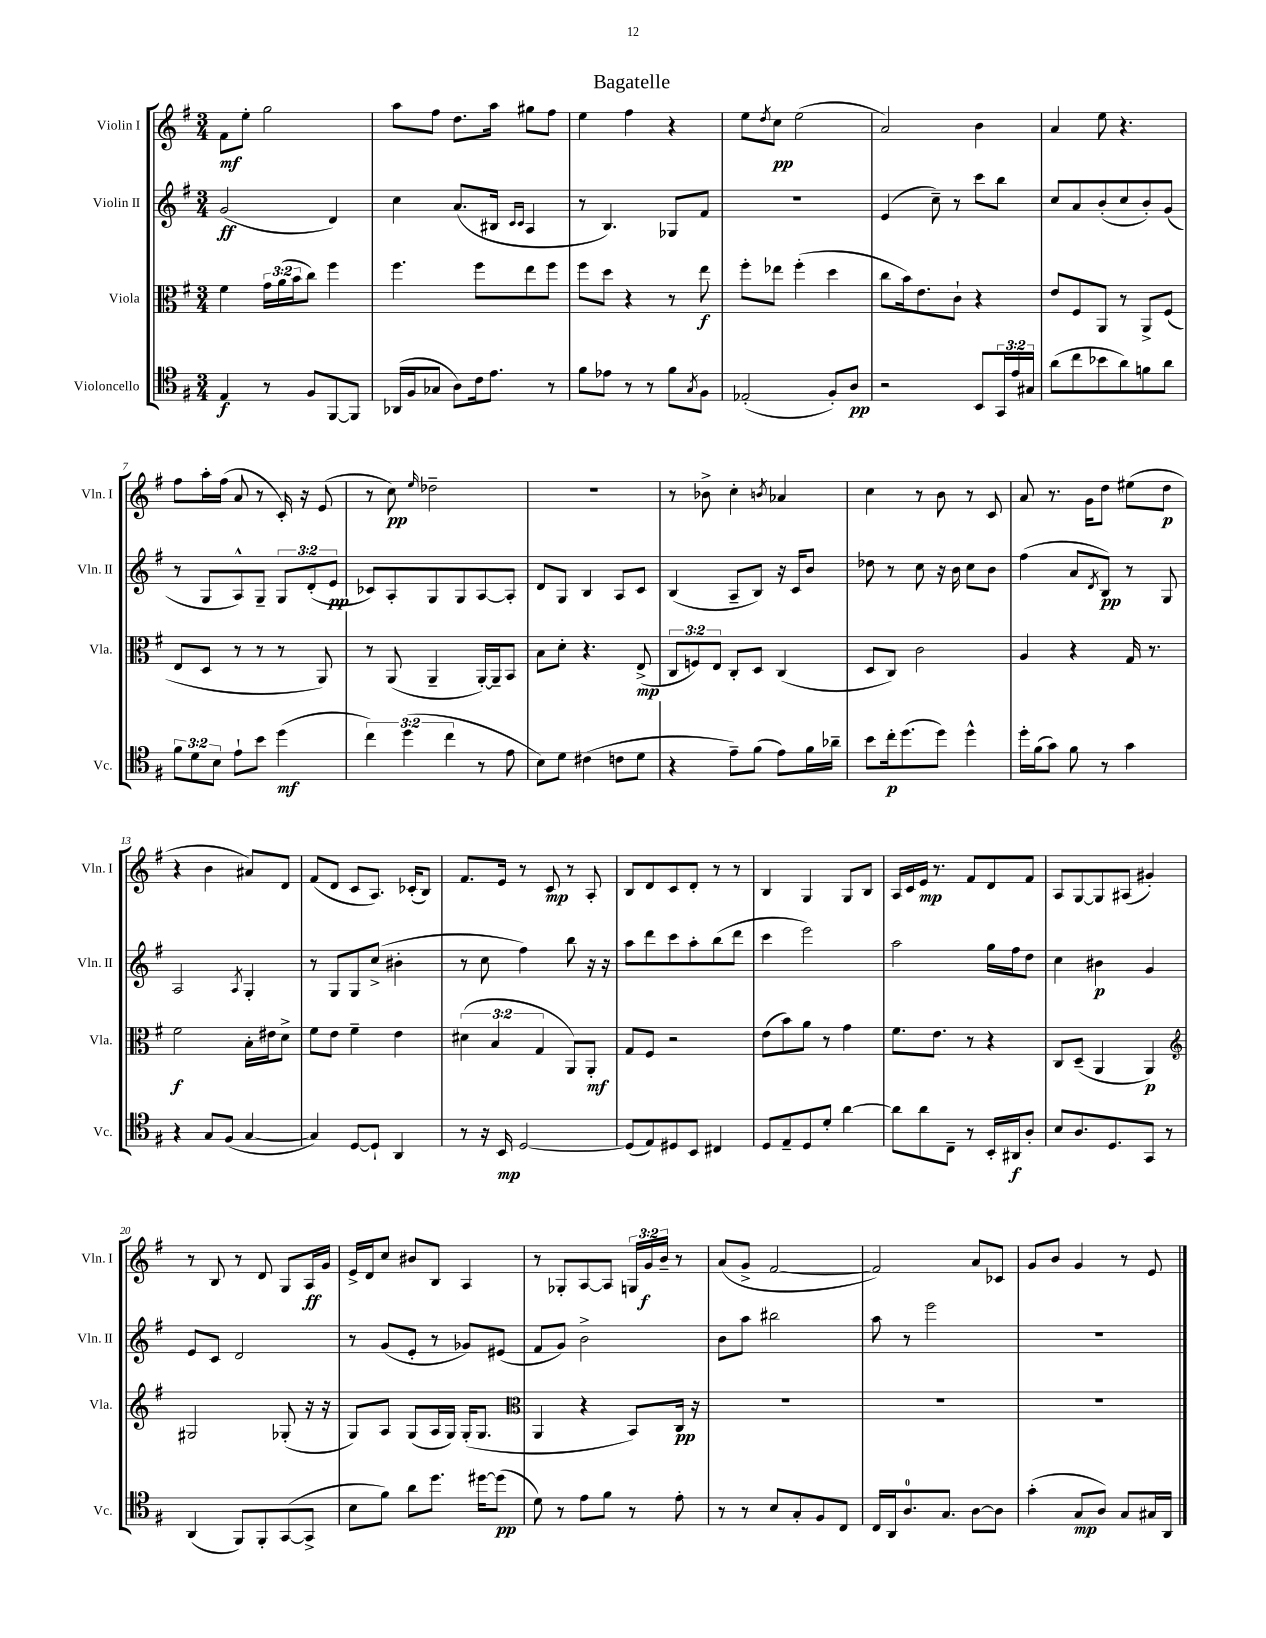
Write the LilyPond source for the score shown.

\header { title = "Bagatelle" }
<<
\new StaffGroup <<
\new Staff = "s0" \with { instrumentName = "Violin I" shortInstrumentName = "Vln. I" } {
    \clef treble \key g \major \numericTimeSignature \time 3/4 \override Staff.TupletNumber.text = #tuplet-number::calc-fraction-text
    fis'8\mf e''8-. g''2 |
    a''8 fis''8 d''8. a''16 gis''8 fis''8 |
    e''4 fis''4 r4 |
    e''8 \acciaccatura { d''8 } c''8\pp e''2( |
    a'2) b'4 |
    a'4 e''8 r4. |
    fis''8 a''16-. fis''16( a'8 r8 c'16-.) r16 e'8( |
    r8 c''8\pp) \grace { e''16 } des''2-- |
    R2. |
    r8 bes'8-> c''4-. \acciaccatura { b'8 } aes'4 |
    c''4 r8 b'8 r8 c'8 |
    a'8 r8. g'16 d''8 eis''8( d''8\p |
    r4 b'4 ais'8) d'8 |
    fis'8( d'8 c'8 a8.) ces'16-.( b8) |
    fis'8. e'16 r8 c'8\mp r8 a8-. |
    b8 d'8 c'8 d'8-. r8 r8 |
    b4 g4 g8 b8 |
    a16 c'16 e'16\mp r8. fis'8 d'8 fis'8 |
    a8 g8~ g8 ais8( gis'4-.) |
    r8 b8 r8 d'8 g8 a16\ff g'16 |
    e'16-> d'16 c''8 bis'8 b8 a4 |
    r8 ges8-. a8~ a8 \tuplet 3/2 { g16 g'16\f b'16-- } r8 |
    a'8( g'8-> fis'2~ |
    fis'2) a'8 ces'8 |
    g'8 b'8 g'4 r8 e'8 \bar "|." |
}
\new Staff = "s1" \with { instrumentName = "Violin II" shortInstrumentName = "Vln. II" } {
    \clef treble \key g \major \numericTimeSignature \time 3/4 \override Staff.TupletNumber.text = #tuplet-number::calc-fraction-text
    g'2\ff( d'4) |
    c''4 a'8.( bis16 \grace { c'16 c'16 } a4 |
    r8 b4.) ges8 fis'8 |
    R2. |
    e'4( c''8--) r8 c'''8 b''8 |
    c''8 a'8 b'8-.( c''8 b'8-.) g'8( |
    r8 g8 a8-^) g8-- \tuplet 3/2 { g8 d'8-.( e'8\pp } |
    ces'8) a8-. g8 g8 a8~ a8-. |
    d'8 g8 b4 a8 c'8 |
    b4( a8-- b8) r16 c'16 b'8 |
    des''8 r8 c''8 r16 b'16 c''8 b'8 |
    fis''4( a'8 \acciaccatura { d'8 } b8\pp) r8 g8 |
    a2 \acciaccatura { a8 } g4-. |
    r8 g8 g8 c''8->( bis'4-. |
    r8 c''8 fis''4) b''8 r16 r16 |
    a''8 d'''8 c'''8 a''8-. b''8( d'''8 |
    c'''4 e'''2) |
    a''2 g''16 fis''16 d''8 |
    c''4 bis'4\p g'4 |
    e'8 c'8 d'2 |
    r8 g'8( e'8-. r8 ges'8) eis'8( |
    fis'8 g'8) b'2-> |
    b'8 a''8 bis''2 |
    a''8 r8 e'''2 |
    R2. \bar "|." |
}
\new Staff = "s2" \with { instrumentName = "Viola" shortInstrumentName = "Vla." } {
    \clef alto \key g \major \numericTimeSignature \time 3/4 \override Staff.TupletNumber.text = #tuplet-number::calc-fraction-text
    fis'4 \tuplet 3/2 { g'16 a'16( b'16 } c''8) fis''4 |
    fis''4. fis''8 e''8 fis''8 |
    fis''8 d''8 r4 r8 e''8\f |
    fis''8-. ees''8 fis''4-.( d''4 |
    c''8 b'16) e'8. c'8-! r4 |
    e'8 fis8 a,8 r8 a,8-> fis8( |
    e8 d8 r8 r8 r8 a,8) |
    r8 a,8( a,4-- a,16~-.) a,16-- b,8 |
    b8 d'8-. r4. e8->\mp( |
    \tuplet 3/2 { c8 f8) e8 } c8-. d8 c4( |
    d8 c8) c'2 |
    a4 r4 g16 r8. |
    fis'2\f b16-. eis'16 d'8-> |
    fis'8 e'8 fis'4-- e'4 |
    \tuplet 3/2 { dis'4( b4 g4 } a,8) a,8-.\mf |
    g8 fis8 r2 |
    e'8( b'8) a'8 r8 g'4 |
    fis'8. e'8. r8 r4 |
    c8 d8--( a,4 a,4\p) |
    \clef treble gis2 ges8-.( r16 r16 |
    g8) a8 g8( a16 g16) g16-.( g8. |
    \clef alto a,4 r4 b,8) c16\pp r16 |
    R2. |
    R2. |
    R2. \bar "|." |
}
\new Staff = "s3" \with { instrumentName = "Violoncello" shortInstrumentName = "Vc." } {
    \clef tenor \key g \major \numericTimeSignature \time 3/4 \override Staff.TupletNumber.text = #tuplet-number::calc-fraction-text
    e4\f r8 fis8 fis,8~ fis,8 |
    aes,16( fis16 ges8 a8) c'16 e'8. r8 |
    fis'8 ees'8 r8 r8 fis'8 \acciaccatura { g8 } fis8 |
    ees2-.( fis8-.) a8\pp |
    r2 b,8 \tuplet 3/2 { g,16 e'16 gis16 } |
    a'8( c''8 bes'8 a'8) f'8 a'8 |
    \tuplet 3/2 { fis'8 d'8 b8 } e'8-! b'8 d''4\mf( |
    \tuplet 3/2 { c''4) d''4( c''4 } r8 e'8 |
    b8) d'8 cis'4( c'8 d'8 |
    r4 e'8--) fis'8( e'8) fis'16 aes'16-- |
    b'8 c''16-.\p d''8.( d''8) d''4-^ |
    d''16-. fis'16( g'8) fis'8 r8 g'4 |
    r4 g8 fis8( g4~ |
    g4) d8~ d8-! a,4 |
    r8 r16 b,16\mp d2~ |
    d8( e8) dis8 b,8 cis4 |
    d8 e8-- d8 d'8-. a'4~ |
    a'8 a'8 c8-- r8 b,16-. ais,16\f a8-. |
    b8 a8. d8. g,8 r8 |
    a,4( fis,8) fis,8-. g,8~( g,8-> |
    b8 fis'8) a'8 d''8. dis''16~ dis''8\pp( |
    d'8) r8 e'8 fis'8 r8 e'8-. |
    r8 r8 b8 g8-. fis8 c8 |
    c16 a,16 a8.-0 g8. a8~ a8 |
    g'4-.( g8\mp a8) g8 gis16 a,16 \bar "|." |
}
>>
>>
